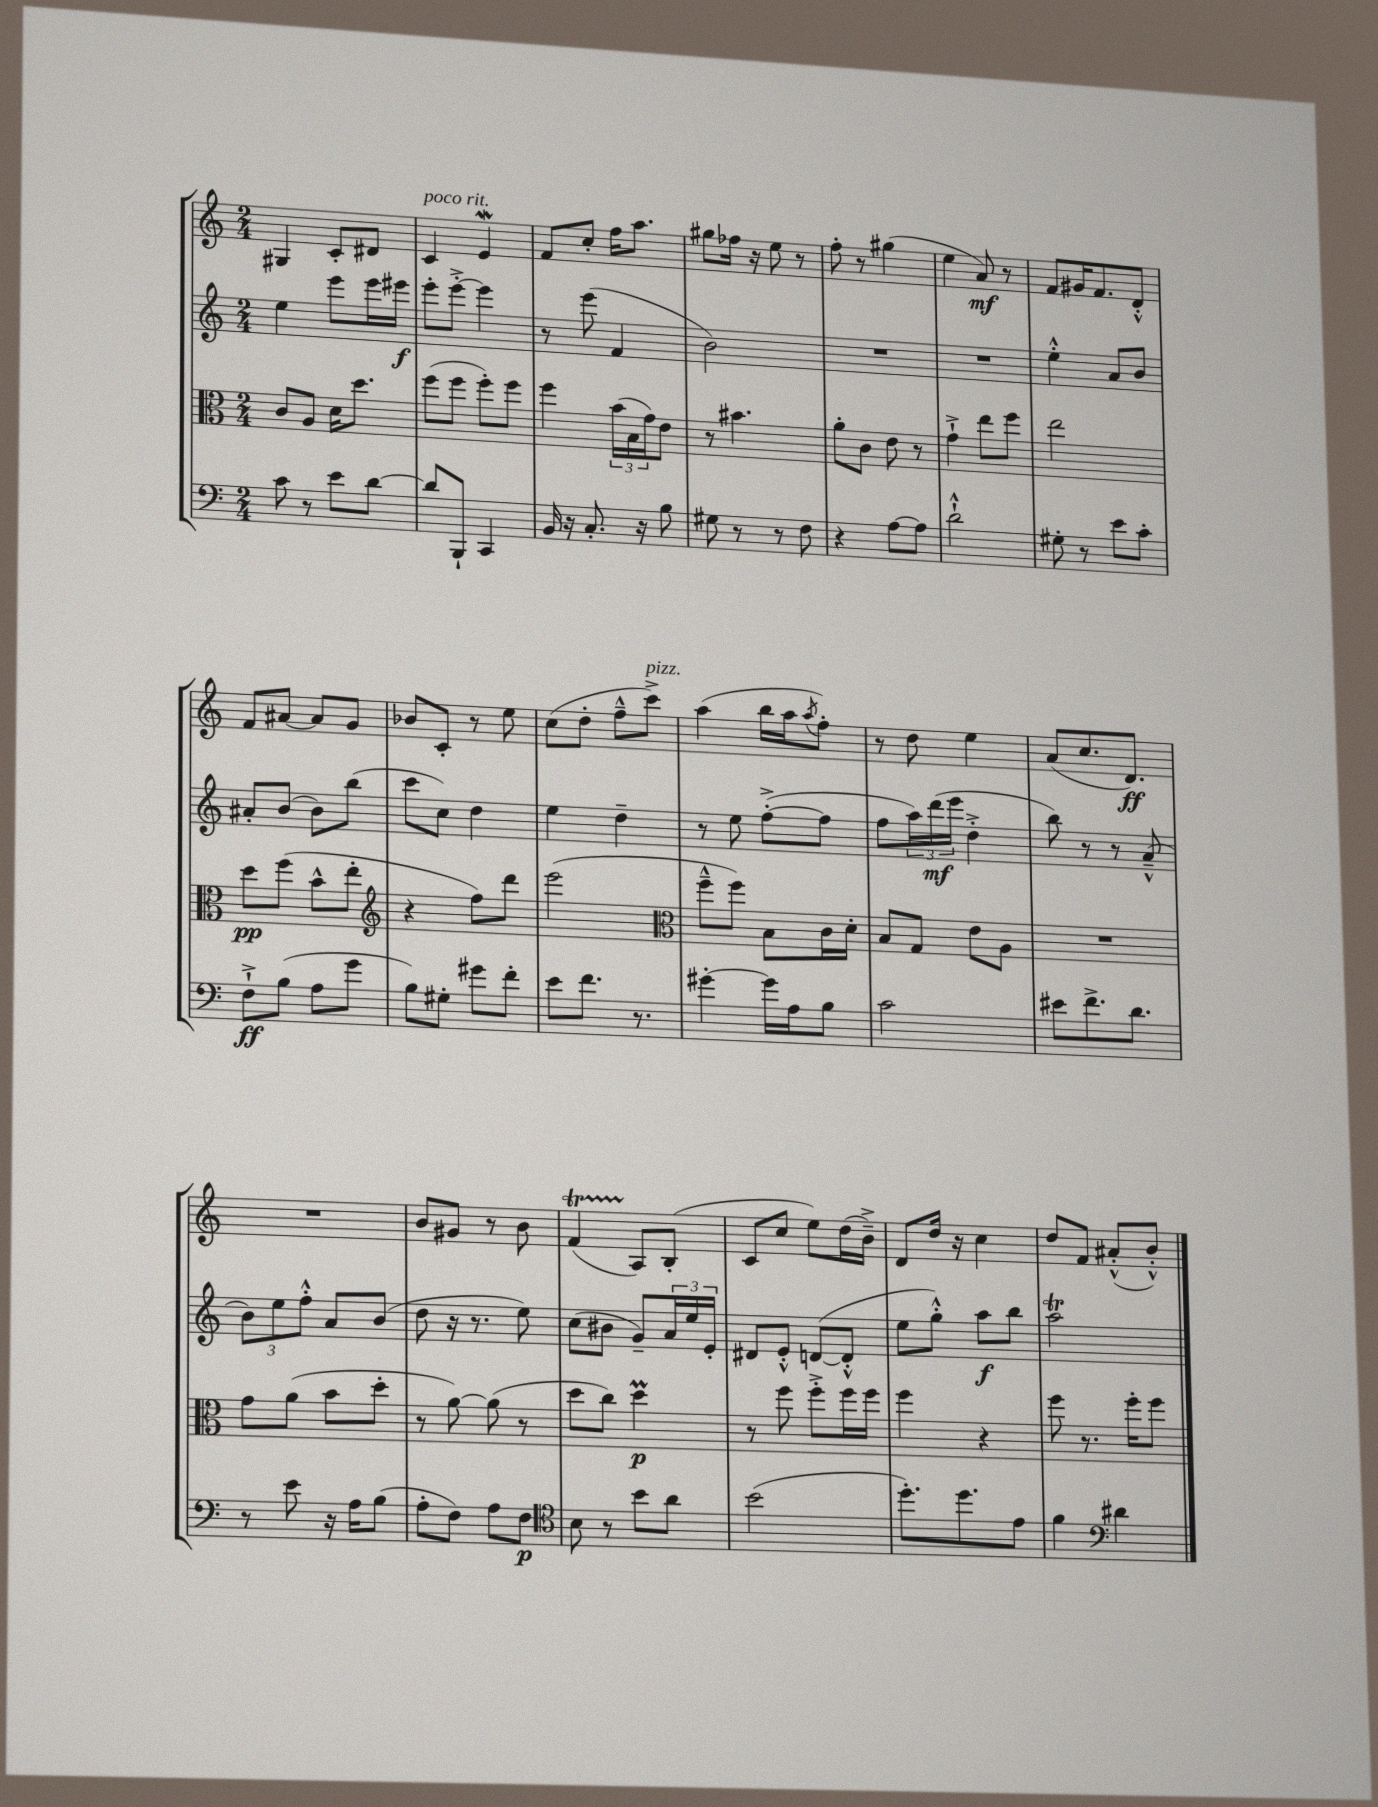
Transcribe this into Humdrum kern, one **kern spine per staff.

**kern	**kern	**kern	**kern
*staff4	*staff3	*staff2	*staff1
*clefF4	*clefC3	*clefG2	*clefG2
*k[]	*k[]	*k[]	*k[]
*M2/4	*M2/4	*M2/4	*M2/4
8c	8c	4ee	4G#
8r	8A	.	.
8e	16d	8eee	8c'
.	8.dd	.	.
[8d	.	16eee	8d#
.	.	16eee#	.
=	=	=	=
8d]	(8ff	8eee'	4c
8BBB`	8ff	[8eee'^	.
4CC	8ff')	4eee]	4e
.	8ff	.	.
=	=	=	=
16BB	4ff	8r	8f
16r	.	.	.
8.C'	.	(8eee	8cc'
.	(24b	4f	16ff
.	24B	.	.
16r	.	.	8.aa
.	24g)	.	.
8B	8e	.	.
=	=	=	=
8G#	8r	2b)	8gg#
8r	4.b#	.	16ff-
.	.	.	16r
8r	.	.	8ee
8F	.	.	8r
=	=	=	=
4r	8a'	2r	8ff'
.	8c	.	8r
[8A	8e	.	(4gg#
8A]	8r	.	.
=	=	=	=
2d`^^	4g`^	2r	4ee
.	8ee	.	8a)
.	8ff	.	8r
=	=	=	=
8G#'	2ee	4ee'^^	8f
8r	.	.	16g#
.	.	.	8.f
8e	.	8a	.
8c'	.	8b	8d'^^
=	=	=	=
8F`^	8dd	8a#'	8f
(8B	(8ff	(8b	[8a#
8A	8b^^	8b)	8a#]
8g	8ee'	(8bb	8g
=	=	=	=
*	*clefG2	*	*
8B)	4r	8ccc	8b-
8G#'	.	8cc)	8c'
8g#	8ff)	4dd	8r
8f'	8ddd	.	8ee
=	=	=	=
8e	(2eee	4ee	(8cc
8.f	.	.	8dd'
.	.	4dd~	8ff~^^
8.r	.	.	.
.	.	.	8ccc^)
=	=	=	=
*	*clefC3	*	*
[4g#'	8ff~^^	8r	(4aa
.	8ff)	8ee	.
16g#]	8B	([8ff'^	16bb
16A	.	.	16aa
.	.	.	8qaa
8B	16c	8ff]	8ff')
.	16d'	.	.
=	=	=	=
2c	8B	8ff	8r
.	8G	24aa)	8dd
.	.	(24ddd	.
.	.	24eee	.
.	8e	4dd'^	4ee
.	8A	.	.
=	=	=	=
8e#	2r	8bb)	(8a
8.f^	.	8r	8.cc
.	.	8r	.
8.d	.	.	8.d)
.	.	(8a~^^	.
=	=	=	=
8r	8g	12b)	2r
.	.	12ee	.
8e	(8a	.	.
.	.	12ff'^^	.
16r	8b	8a	.
16A	.	.	.
(8B	8dd'	(8b	.
=	=	=	=
8A'	8r	8dd	8b
8F)	[8a)	16r	8g#
.	.	8.r	.
8A	(8a]	.	8r
8F	8r	8ee)	8b
=	=	=	=
*clefC4	*	*	*
8B	8dd	(8cc	(4f
8r	8cc)	8b#	.
8b	4dd	8g~)	8A)
8a	.	24a	(8B'
.	.	24ee	.
.	.	24e'	.
=	=	=	=
(2b	8r	8d#	8c
.	8ff	8e'^^	8cc
.	8ff'^	([8d	8ee)
.	16ff	8d'^^]	(16dd
.	16ff	.	16b~^)
=	=	=	=
8.dd')	4ff	8ee	8d
.	.	8gg'^^)	16dd
8.dd	.	.	16r
.	4r	8aa	4cc
8e	.	8bb	.
=	=	=	=
4f	8ff	2aa	8dd
.	8.r	.	8f
*clefF4	*	*	*
4d#	.	.	(8a#'^^
.	16ff'	.	.
.	8ff	.	8b'^^)
==	==	==	==
*-	*-	*-	*-
